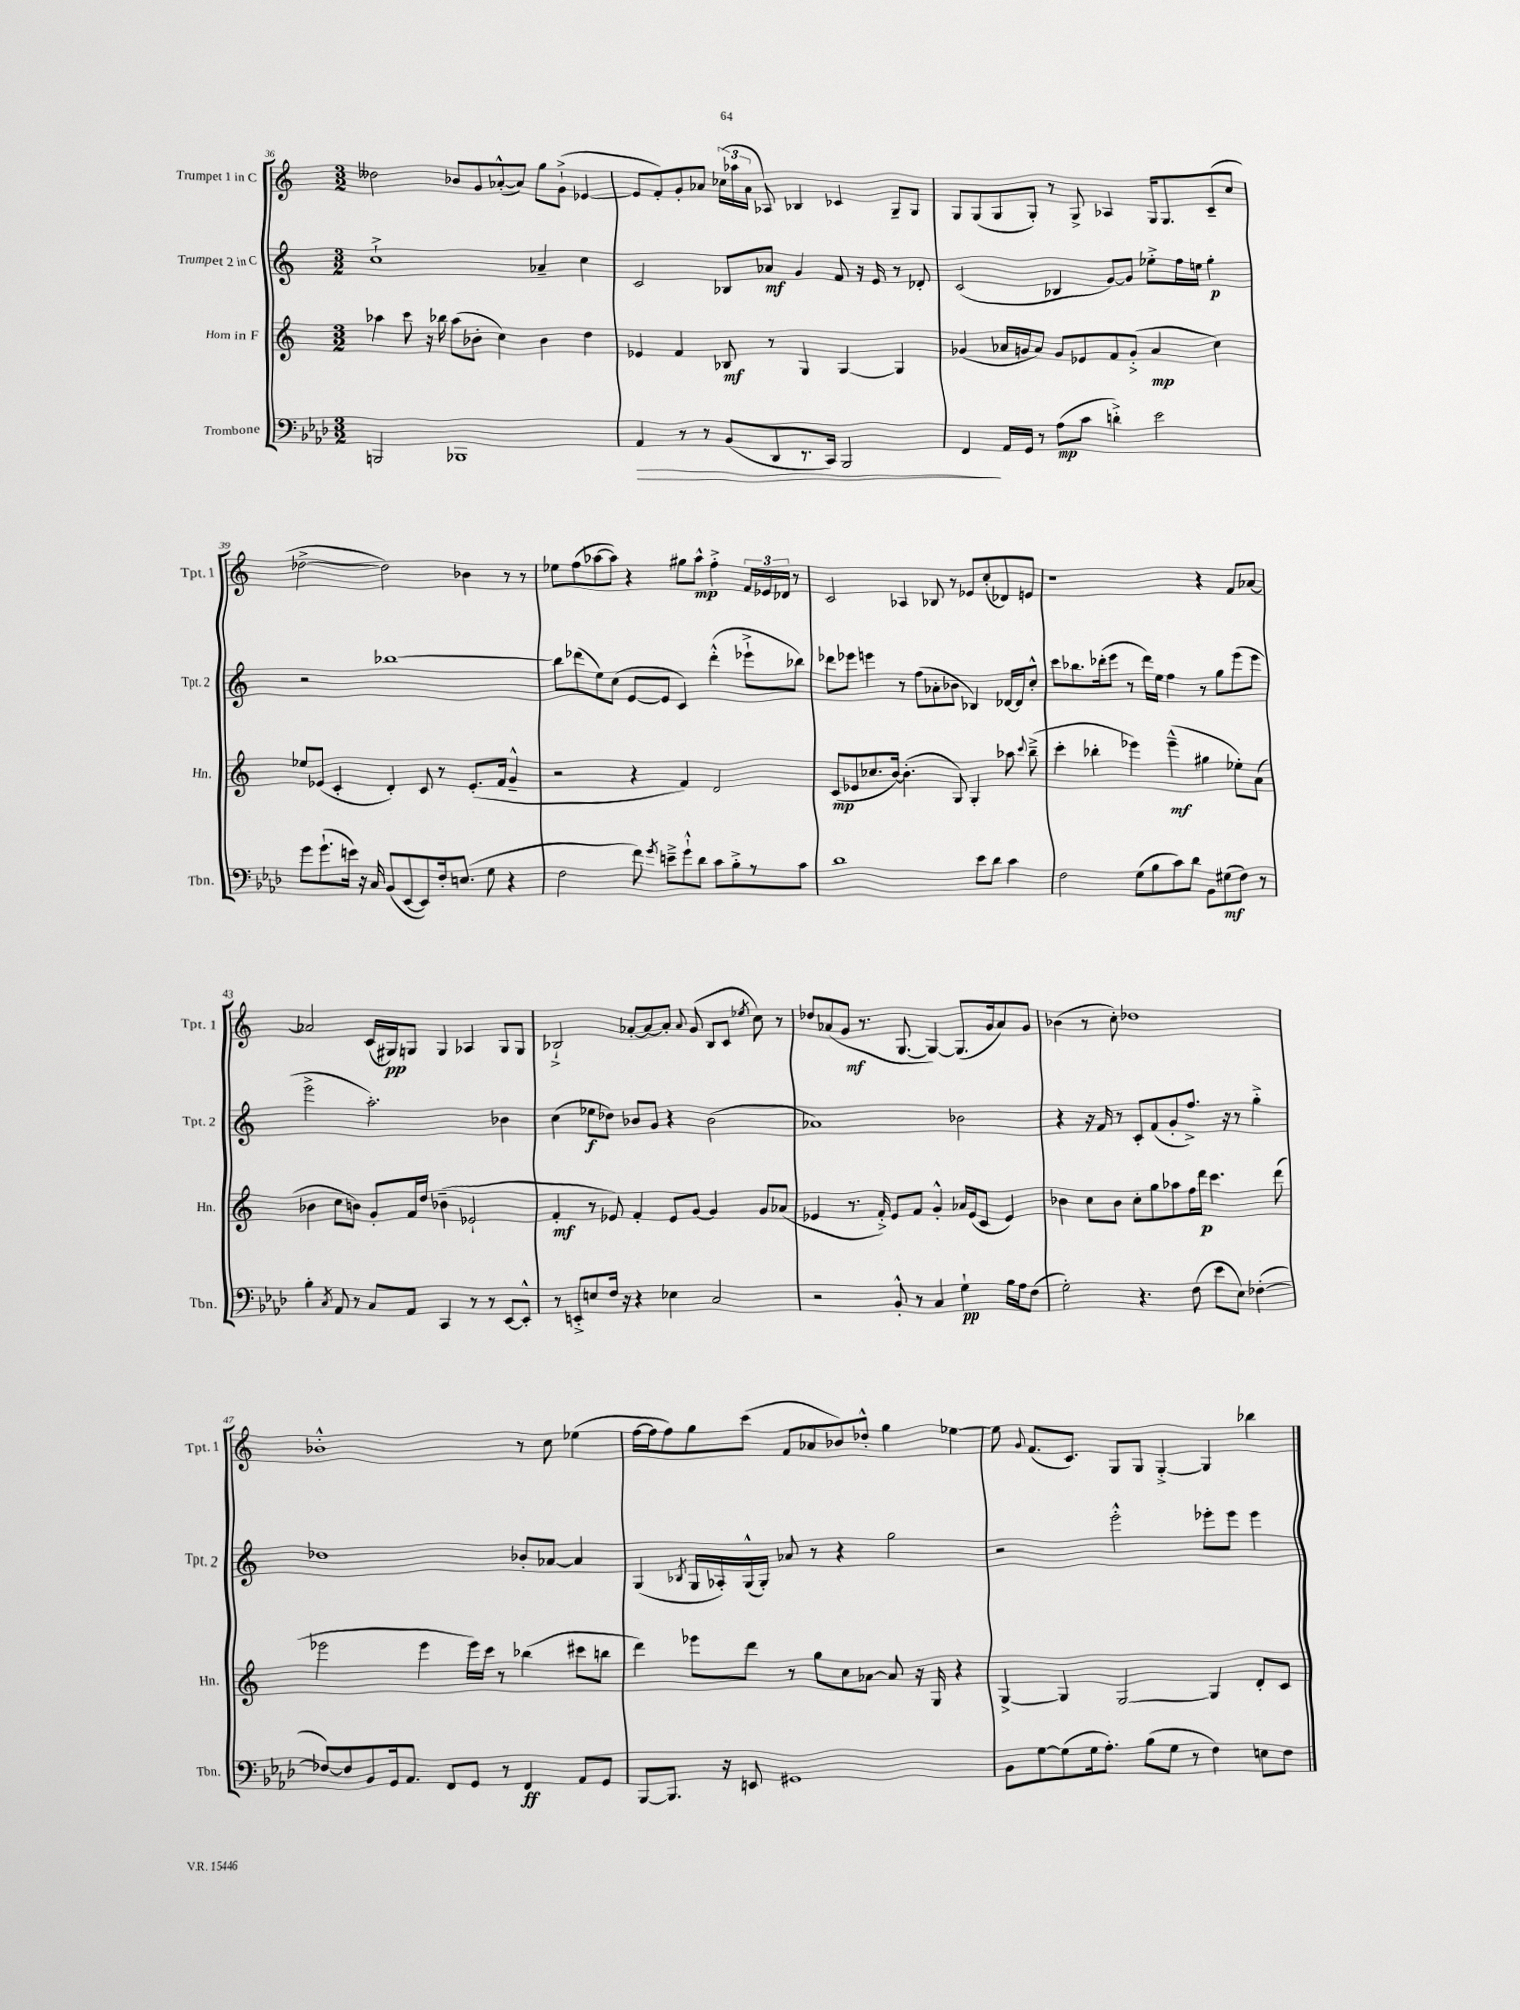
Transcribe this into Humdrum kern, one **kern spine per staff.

**kern	**dynam	**kern	**dynam	**kern	**dynam	**kern	**dynam
*part4	*part4	*part3	*part3	*part2	*part2	*part1	*part1
*staff4	*staff4	*staff3	*staff3	*staff2	*staff2	*staff1	*staff1
*I"Trombone	*	*I"Horn in F	*	*I"Trumpet 2 in C	*	*I"Trumpet 1 in C	*
*I'Tbn.	*	*I'Hn.	*	*I'Tpt. 2	*	*I'Tpt. 1	*
*clefF4	*	*clefG2	*	*clefG2	*	*clefG2	*
*k[b-e-a-d-]	*	*k[]	*	*k[]	*	*k[]	*
*M3/2	*	*M3/2	*	*M3/2	*	*M3/2	*
=36	=36	=36	=36	=36	=36	=36	=36
2BBBn/	.	4aa-X\	.	1cc`^	.	2dd--X\	.
.	.	8ccc\	.	.	.	.	.
.	.	16r	.	.	.	.	.
.	.	16bb-X\	.	.	.	.	.
1BBB-X	.	(8aa-\L	.	.	.	8b-X/L	.
.	.	8b-X'\J	.	.	.	8g/	.
.	.	4cc\)	.	.	.	([8a-X'^^/	.
.	.	.	.	.	.	8a-/J])	.
.	.	4b-\	.	4a-X~/	.	8gg\L	.
.	.	.	.	.	.	(8g`^\J	.
.	.	4dd\	.	4cc\	.	[4e-X/	.
=37	=37	=37	=37	=37	=37	=37	=37
!	!LO:HP:b	!	!	!	!	!	!
4AA-/	>	4e-X/	.	2c/	.	8e-/L]	.
.	.	.	.	.	.	8f'/)	.
8r	.	4f/	.	.	.	8g'/	.
8r	.	.	.	.	.	8a-X/J	.
(8BB-/L	.	8B-X/	mf	8B-X/L	.	(24cc-X\LL	.
.	.	.	.	.	.	24aa-X\	.
.	.	.	.	.	.	24a-\JJ	.
8DD-/	.	8r	.	8a-X/J	mf	8A-X/)	.
8.r	.	4G/	.	4g/	.	4B-X/	.
16CC/Jk)	.	.	.	.	.	.	.
2BBB-/	.	[4G/	.	8f/	.	4c-X/	.
.	.	.	.	16r	.	.	.
.	.	.	.	16e/	.	.	.
.	.	4G/]	.	8r	.	8G~/L	.
.	.	.	.	8d-X'/	.	8G/J	.
=38	=38	=38	=38	=38	=38	=38	=38
4FF/	.	(4g-X/	.	(2c/	.	8G/L	.
.	.	.	.	.	.	(8G/	.
16AA-/LL	]	16a-X/LL	.	.	.	8G/	.
16GG/JJ	.	16gn/J	.	.	.	.	.
8r	.	8a-/J)	.	.	.	8G'/J)	.
(8A-\L	mp	8g/L	.	4B-X/	.	8r	.
8c\J	.	8e-X/	.	.	.	8G^/	.
4dn'^\)	.	8f/	.	[8g/L)	.	4A-X/	.
.	.	(8g'^/J	.	8g/J]	.	.	.
2e-\	.	4a-/	mp	8ee-X'^\L	.	16G/KL	.
.	.	.	.	.	.	8.G/	.
.	.	.	.	16ff\L	.	.	.
.	.	.	.	16een\JJ	.	.	.
.	.	4cc\)	.	4gg'\	p	(8c~/	.
.	.	.	.	.	.	8cc/J	.
!!LO:LB:g=z
=39	=39	=39	=39	=39	=39	=39	=39
8g\L	.	8ee-X/L	.	2r	.	[2dd-X^\	.
(8.g`\	.	(8e-X/J	.	.	.	.	.
.	.	4c'/	.	.	.	.	.
16en\Jk)	.	.	.	.	.	.	.
16r	.	.	.	.	.	.	.
16C/	.	.	.	.	.	.	.
(8BB-/L	.	4d'/)	.	[1bb-X	.	2dd-\])	.
[8EE-/	.	.	.	.	.	.	.
8EE-/])	.	8c/	.	.	.	.	.
16F'/k	.	8r	.	.	.	.	.
(8.En/J	.	.	.	.	.	.	.
.	.	(8.e-'/L	.	.	.	4b-X\	.
8G\	.	.	.	.	.	.	.
.	.	16f/Jk	.	.	.	.	.
4r	.	4g~^^/	.	.	.	8r	.
.	.	.	.	.	.	8r	.
=40	=40	=40	=40	=40	=40	=40	=40
2F\	.	2r	.	8bb-\L]	.	8ee-X\L	.
.	.	.	.	(8ddd-X\	.	(8ff\	.
.	.	.	.	8ee\)	.	[8aa-X\	.
.	.	.	.	(8cc\J	.	8aa-\J])	.
8f\)	.	4r	.	[8e/L	.	4r	.
8qg/	.	.	.	.	.	.	.
8en~^\L	.	.	.	8e/J]	.	.	.
8g`^^\	.	4f/)	.	4c/)	.	8gg#X\L	.
8d-\J	.	.	.	.	.	8aa-^^\J	mp
8c\L	.	2d/	.	(4ddd-'^^\	.	4ff'^\	.
8B-'^\	.	.	.	.	.	.	.
8r	.	.	.	8eee-X`^\L	.	24f/LL	.
.	.	.	.	.	.	24e-X/	.
.	.	.	.	.	.	24d-X/JJ	.
8c\J	.	.	.	8bb-X\J)	.	8r	.
=41	=41	=41	=41	=41	=41	=41	=41
1d-	.	(8c/L	mp	8ddd-X\L	.	2c/	.
.	.	8e-X/	.	8eee-X\J	.	.	.
.	.	8.cc-X/	.	4eeen\	.	.	.
.	.	[16b/Jk)	.	.	.	.	.
.	.	(4.b'\]	.	8r	.	4A-X/	.
.	.	.	.	(8ff\L	.	.	.
.	.	.	.	8a-X'\	.	8B-X/	.
.	.	8G/)	.	8b-X\J	.	8r	.
8e-\L	.	4G'/	.	4B-X/)	.	8e-X/L	.
8d-\J	.	.	.	.	.	(8cc'/	.
4c\	.	8aa-X\	.	[16d-X/LL	.	8d-X/)	.
.	.	.	.	16d-/J]	.	.	.
.	.	8qqccc/	.	.	.	.	.
.	.	(8bb~^\	.	8cc'^^/J	.	8en/J	.
=42	=42	=42	=42	=42	=42	=42	=42
2F\	.	4ccc'\	.	8ccc\L	.	1r	.
.	.	.	.	8.bb-X\	.	.	.
.	.	4bb-X'\	.	.	.	.	.
.	.	.	.	(16ddd-X'\k	.	.	.
.	.	.	.	8eee\J	.	.	.
(8G\L	.	4eee-X\)	.	8r	.	.	.
8B-\	.	.	.	16ddd-\LL)	.	.	.
.	.	.	.	16ee\JJ	.	.	.
8c\)	.	(4eee-~^^\	mf	4ff\	.	.	.
8d-\J	.	.	.	.	.	.	.
8BB-\L	.	4gg#X\	.	8r	.	4r	.
(8G#X\	mf	.	.	8gg\L	.	.	.
8F\J)	.	8ee-X'\L)	.	(8eee\	.	8f/L	.
8r	.	(8a\J	.	8eee\J	.	[8a-X/J	.
!!LO:LB:g=z
=43	=43	=43	=43	=43	=43	=43	=43
4B-'\	.	4b-X\	.	2eee^\	.	2a-X/]	.
8qC/	.	.	.	.	.	.	.
8AA-/	.	8cc\L	.	.	.	.	.
8r	.	8bn\J)	.	.	.	.	.
8C/L	.	8g'/L	.	2.aa'\)	.	(16c/LL	.
.	.	.	.	.	.	16G#X/J)	pp
8AA-/J	.	16f/L	.	.	.	8Gn/J	.
.	.	16dd/JJ	.	.	.	.	.
4CC/	.	(4b-X~\	.	.	.	4G/	.
8r	.	2e-X`/	.	.	.	4A-X/	.
8r	.	.	.	.	.	.	.
[8EE-/L	.	.	.	4b-X\	.	8G/L	.
8EE-'^^/J]	.	.	.	.	.	8G/J	.
=44	=44	=44	=44	=44	=44	=44	=44
8r	.	4f'/	mf	(4cc\	.	2B-X`^/	.
8EEn'^/L	.	.	.	.	.	.	.
8En/	.	8r	.	8ee-X\L	f	.	.
16F/Jk	.	8e-X/)	.	8dd-X\J)	.	.	.
16r	.	.	.	.	.	.	.
4r	.	4f'/	.	8b-X/L	.	[8a-X'/L	.
.	.	.	.	8g/J	.	8a-/_	.
4E-X\	.	8e-/L	.	4r	.	8a-'/J]	.
.	.	.	.	.	.	8qqa-/	.
.	.	[8g/J	.	.	.	(8g/	.
2C/	.	4g/]	.	(2b-\	.	8B-/L	.
.	.	.	.	.	.	8c/J	.
.	.	.	.	.	.	8qee-X/	.
.	.	8g/L	.	.	.	8cc\)	.
.	.	(8a-X/J	.	.	.	8r	.
=45	=45	=45	=45	=45	=45	=45	=45
2r	.	4e-X/	.	1a-X)	.	8dd-X/L	.
.	.	.	.	.	.	(8a-X/	.
.	.	8.r	.	.	.	8g/J	mf
.	.	.	.	.	.	8.r	.
.	.	16f'^/)	.	.	.	.	.
8BB-'^^/	.	8e-/L	.	.	.	.	.
.	.	.	.	.	.	[8.G/	.
8r	.	8f/J	.	.	.	.	.
4C/	.	4g'^^/	.	.	.	4G/_)	.
4G`\	pp	16a-X/LL	.	2b-X\	.	(8.G/L]	.
.	.	(16e-/J	.	.	.	.	.
.	.	8c/J	.	.	.	.	.
.	.	.	.	.	.	16g/k	.
16B-\LL	.	4e-/)	.	.	.	8a-/)	.
16A-\J	.	.	.	.	.	.	.
(8F\J	.	.	.	.	.	8g/J	.
=46	=46	=46	=46	=46	=46	=46	=46
2G'\)	.	4b-X\	.	4r	.	(4b-X\	.
.	.	8cc\L	.	16r	.	8r	.
.	.	.	.	16f/	.	.	.
.	.	8b-\J	.	8r	.	8cc'\)	.
4.r	.	8cc'\L	.	8c'/L	.	1dd-X	.
.	.	8gg\	.	(8f/	.	.	.
.	.	8aa-X\	.	8g'/	.	.	.
(8F\	.	16ff\L	.	8.ff^/J)	.	.	.
.	.	16ddd\JJ	p	.	.	.	.
8e-\L	.	4.ccc\	.	.	.	.	.
.	.	.	.	16r	.	.	.
8E-\J)	.	.	.	8r	.	.	.
([4F-X'\	.	.	.	4gg'^\	.	.	.
.	.	(8ddd\	.	.	.	.	.
!!LO:LB:g=z
=47	=47	=47	=47	=47	=47	=47	=47
8F-X/L_)	.	2eee-X\	.	1dd-X	.	1b-X'^^	.
8F-/]	.	.	.	.	.	.	.
8BB-/	.	.	.	.	.	.	.
16GG/k	.	.	.	.	.	.	.
8.AA-/J	.	.	.	.	.	.	.
.	.	4eee-\	.	.	.	.	.
8FF/L	.	.	.	.	.	.	.
8GG/J	.	16eee-\LL)	.	.	.	.	.
.	.	16ccc\JJ	.	.	.	.	.
8r	.	8r	.	.	.	.	.
4FF/	ff	(4bb-X\	.	8b-X'/L	.	8r	.
.	.	.	.	[8a-X/J	.	8cc\	.
8AA-/L	.	8ccc#X\L	.	4a-/]	.	(4ee-X\	.
8GG/J	.	8bbn\J	.	.	.	.	.
=48	=48	=48	=48	=48	=48	=48	=48
[8BBB-/L	.	4ddd\)	.	(4G/	.	[16ff\LL	.
.	.	.	.	.	.	16ff\J]	.
8.BBB-/J]	.	.	.	.	.	8ff\)	.
.	.	.	.	8qB-X/	.	.	.
.	.	8eee-X\L	.	16G/LL	.	8gg\	.
16r	.	.	.	16A-X'/)	.	.	.
8EEn/	.	8ddd\J	.	(16G^^/	.	(8ccc\J	.
.	.	.	.	16G'/JJ)	.	.	.
1GG#X	.	8r	.	8a-X/	.	8f/L	.
.	.	8gg\L	.	8r	.	8a-X/	.
.	.	8cc\	.	4r	.	8b-X/)	.
.	.	[8a-X\J	.	.	.	8dd-X'^^/J	.
.	.	8a-/]	.	2gg\	.	4gg\	.
.	.	16r	.	.	.	.	.
.	.	16G/	.	.	.	.	.
.	.	4r	.	.	.	[4ee-X\	.
=49	=49	=49	=49	=49	=49	=49	=49
8BB-\L	.	[4G^/	.	2r	.	8ee-\]	.
.	.	.	.	.	.	8qqg/	.
[8G\	.	.	.	.	.	(8.f/L	.
(8G\]	.	4G/]	.	.	.	.	.
.	.	.	.	.	.	8.c/J)	.
16G\k	.	.	.	.	.	.	.
8.A-'\J)	.	.	.	.	.	.	.
.	.	[2G/	.	2eee'^^\	.	8G/L	.
(8B-\L	.	.	.	.	.	8G/J	.
8G\J	.	.	.	.	.	[4G'^/	.
8r	.	.	.	.	.	.	.
4F\)	.	4G/]	.	8eee-X'\L	.	4G/]	.
.	.	.	.	8eee-\J	.	.	.
8En\L	.	8d'/L	.	4eee-\	.	4bb-X\	.
8F\J	.	8c/J	.	.	.	.	.
==	==	==	==	==	==	==	==
*-	*-	*-	*-	*-	*-	*-	*-
